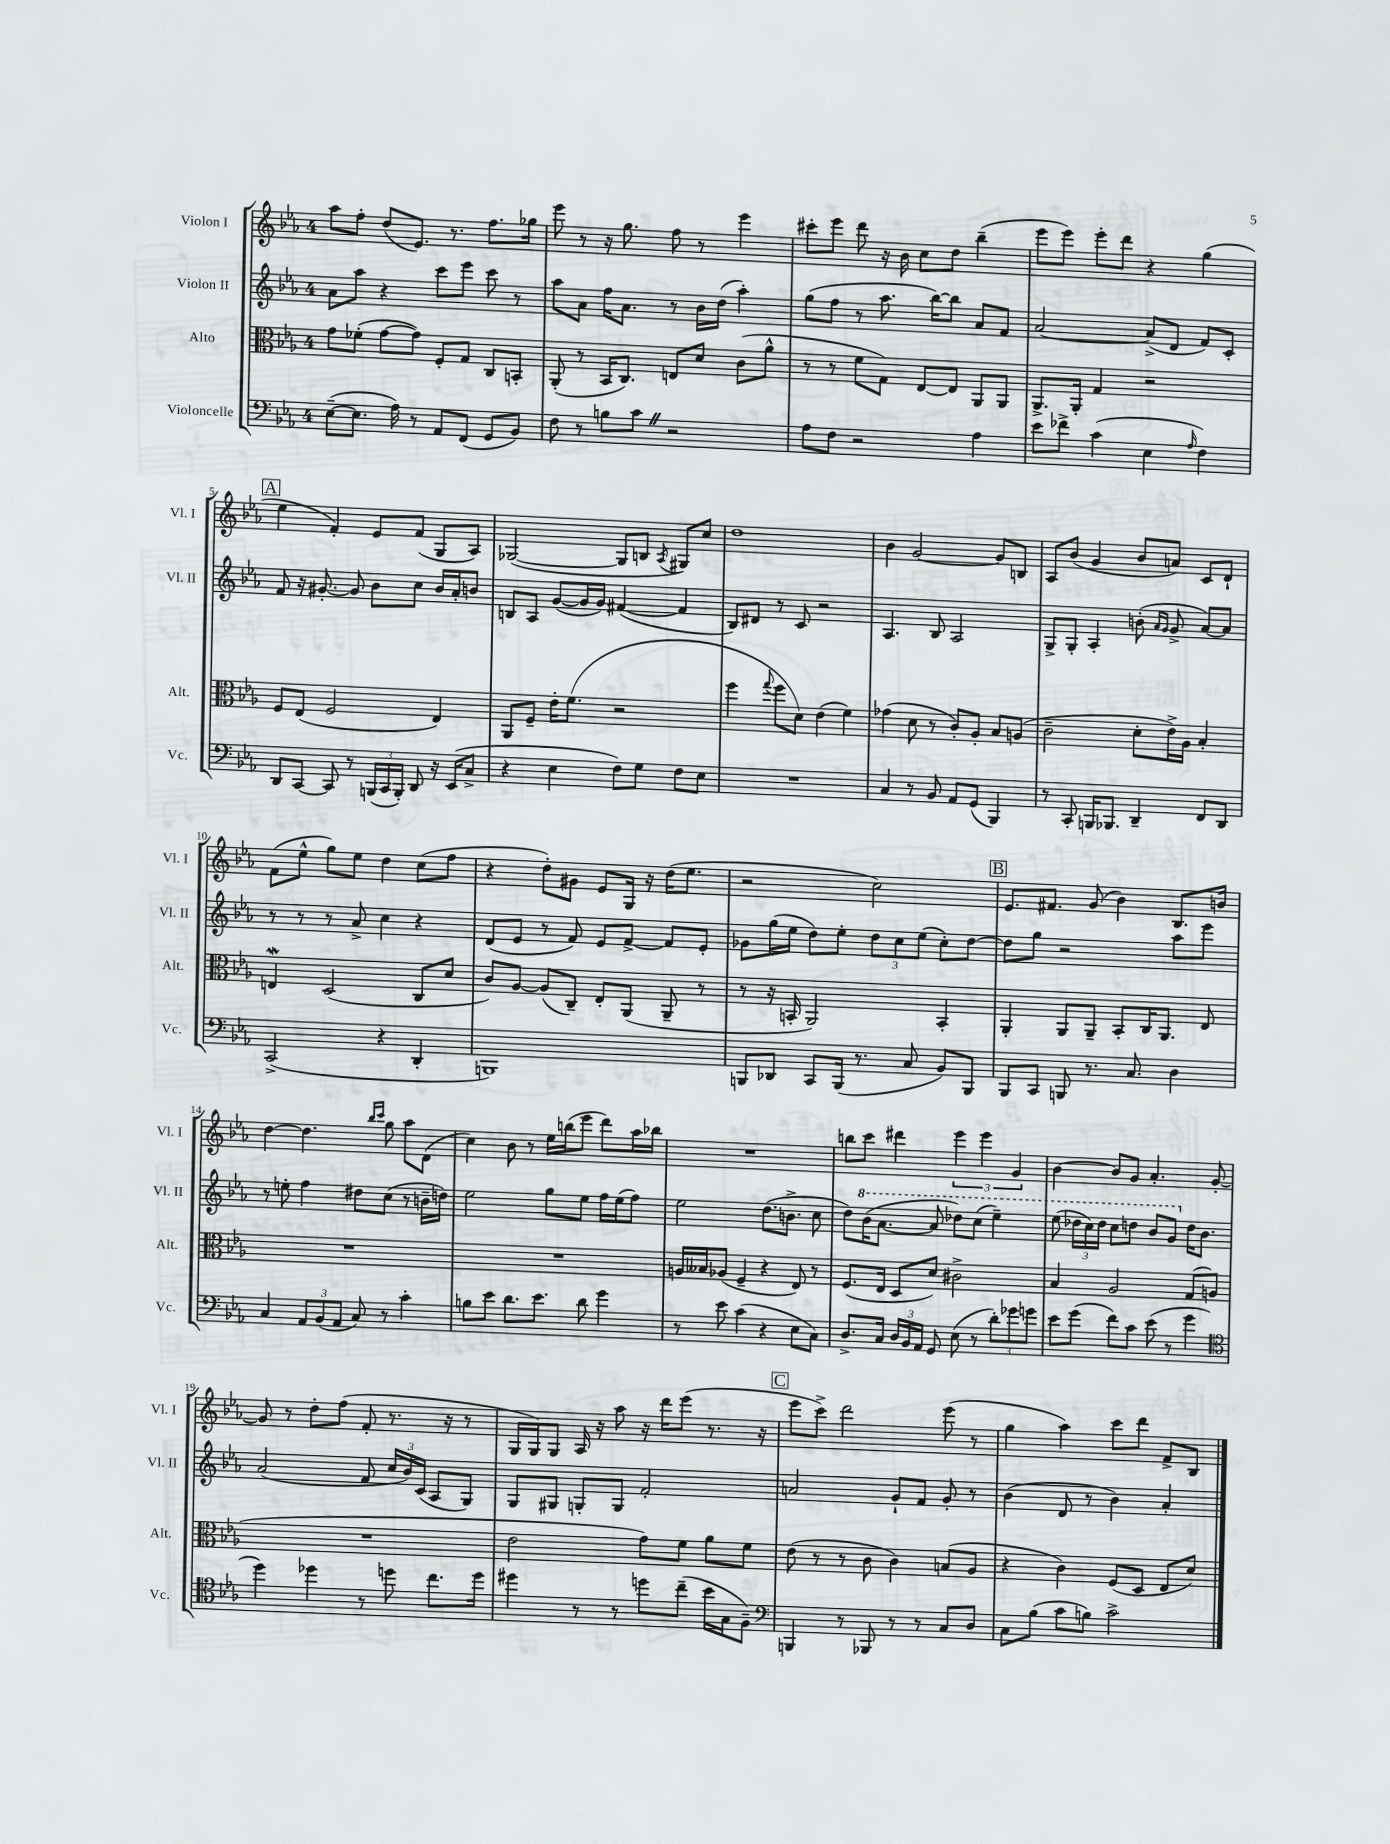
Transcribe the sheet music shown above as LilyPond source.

<<
\new StaffGroup <<
\new Staff = "s0" \with { instrumentName = "Violon I" shortInstrumentName = "Vl. I" } {
    \clef treble \key ees \major \once \override Staff.TimeSignature.style = #'single-digit \time 4/4
    \autoBeamOff aes''8[ f''8]-. d''8[( ees'8.]) r8. f''8.[ ges''16] |
    ees'''8 r8 r16 g''8. f''8 r8 ees'''4 |
    cis'''8[-. ees'''8] d'''8 r16 bes'16 c''8[ d''8] bes''4--( |
    ees'''8[ ees'''8]) ees'''8[-. d'''8] r4 g''4( |
    \mark \markup { \box "A" } ees''4 f'4-.) ees'8[ f'8]( g8[ aes8]) |
    ges2~( ges8[ b8] \acciaccatura { aes8 } gis8[) c''8] |
    d''1 |
    bes'4 g'2~ g'8[ b8] |
    aes8[ bes'8]( g'4 bes'8[ a'8]) c'8[ d'8]-! |
    f'8[( ees''8]-^ g''8[) ees''8] d''4 c''8[( f''8] |
    r4 d''8[-.) gis'8] ees'8[ g16] r16 d''16[( ees''8.] |
    r2 c''2) |
    \mark \markup { \box "B" } ees'8.[ fis'8.] g'8( bes'4) bes8.[ b'16] |
    d''4~ d''4. \grace { bes''16[ c'''16] } g''8 aes''8[ d'8]( |
    c''4) bes'8 r8 ees''16[ b''16( ees'''8] d'''8[) aes''16 bes''16] |
    R1 |
    b''8[ c'''8] dis'''4 \tuplet 3/2 { ees'''4 ees'''4 g'4 } |
    bes'4~ bes'8[ g'8] aes'4.-. g'8~-. |
    g'8 r8 d''8[-. f''8]( f'8-. r8. r16 r8 |
    g16[ g16) g8] aes16 r16 aes''8 r16 d'''16[ ees'''8]( r8. r16 |
    \mark \markup { \box "C" } ees'''8[ c'''8]->) d'''2 ees'''8( r8 |
    g''4 aes''4) c'''8[ d'''8] f'8[-> bes8] \bar "|." |
}
\new Staff = "s1" \with { instrumentName = "Violon II" shortInstrumentName = "Vl. II" } {
    \clef treble \key ees \major \once \override Staff.TimeSignature.style = #'single-digit \time 4/4
    \autoBeamOff aes'8[ aes''8] r4 c'''8[ ees'''8] c'''8 r8 |
    aes''8[ aes'8] f''16[ aes'8.] r8 bes'16[ d''16]( aes''4-.) |
    g''8[( f''8] r8 aes''8. bes''16[~) bes''8] aes'8[ f'8] |
    aes'2~ aes'8[->( d'8] f'8[) c'8]-. |
    \mark \markup { \box "A" } f'8 r16 gis'8.~-. gis'8 bes'8[ c''8] bes'16[ aes'16-. b'8] |
    b8[ aes8] g'8[~( g'16 g'16]) fis'4~( fis'4 |
    bes8[) dis'8] r8 c'8 r2 |
    aes4. bes8 aes2 |
    g8[-> g8]-. aes4-. b'8-.( \grace { aes'16[ g'16] } g'8-> aes'8[~) aes'8] |
    r8 r8 r8 aes'8-> c''4 r4 |
    d'8[( ees'8] r8 f'8) ees'8[ f'8]~-> f'8[ ees'8]-. |
    ges'8[ g''16( ees''16] d''8[) ees''8]-. \tuplet 3/2 { d''8[ c''8 ees''8]( } c''8[-.) d''8]~ |
    \mark \markup { \box "B" } d''8[ g''8] r2 aes''8[ ees'''8] |
    r8 e''8-. f''4 dis''8[ c''8]( r8 b'16[-- d''16]) |
    ees''2 g''8[ ees''8] f''16[ ees''16( f''8]) |
    ees''2 d''8.[( b'8.]-> c''8 |
    d''8[) \ottava #1 bes''16( aes''8.]~ aes''8 des'''8[) c'''8]( ees'''4--) |
    ees'''8( \tuplet 3/2 { des'''16[ c'''16) des'''16] } c'''8[ d'''8] bes''8[ g''8] \ottava #0 d''16[ bes'8.] |
    aes'2( f'8 \tuplet 3/2 { c''16[ bes'16) c'16]( } aes8[ g8]) |
    g8[ gis8] g8[-. g8] f'2-. |
    \mark \markup { \box "C" } a'2 g'8[-! f'8] g'8-. r8 |
    bes'4( d'8 r8 bes'4) aes'4-. \bar "|." |
}
\new Staff = "s2" \with { instrumentName = "Alto" shortInstrumentName = "Alt." } {
    \clef alto \key ees \major \once \override Staff.TimeSignature.style = #'single-digit \time 4/4
    \autoBeamOff g'8[ fes'8]-.( g'8[~ g'8]) f8[-. g8] c8[ b,8]-. |
    aes,8-.( r8 bes,16[ c8.]) e8[ d'8] c'8[( aes'8]-^ |
    r8 r8 f'8[ g8]) ees8[~ ees8] aes,8[ aes,8] |
    aes,8.[-> aes,16]-. g4 r2 |
    \mark \markup { \box "A" } f8[ ees8]( f2 ees4) |
    aes,8[ f8]-- ees'16[-. f'8.]( r2 |
    f''4 \appoggiatura { g''8 } f''8[ d'8]) ees'4( f'4) |
    ges'4( d'8 r8 c'8[-.) aes8]-. bes8[ a8]( |
    c'2-- d'8[-. ees'16->) aes16] bes4-. |
    e4\mordent d2( c8[ d'8] |
    c'8[) aes8]~ aes8[( c8]--) ees8[-. aes,8]( aes,8-- r8 |
    r8 r16 b,16-. aes,2) b,4-. |
    \mark \markup { \box "B" } aes,4-. aes,8[ aes,8]-- bes,8[-. c16 aes,8.] ees8 |
    R1 |
    R1 |
    a16[ beses16 aes8]( f4-- r4 ees8) r8 |
    f8.[( ees16] d8[ d'8]) cis'2-> |
    bes4 aes2 g8[( a8] |
    R1 |
    ees'2 g'8[) f'8] aes'8[ f'8] |
    \mark \markup { \box "C" } ees'8( r8 r8 c'8 c'4) b8[( aes8] |
    r4 c'4) f8[( d8] ees8[ d'8]) \bar "|." |
}
\new Staff = "s3" \with { instrumentName = "Violoncelle" shortInstrumentName = "Vc." } {
    \clef bass \key ees \major \once \override Staff.TimeSignature.style = #'single-digit \time 4/4
    \autoBeamOff ees8[~--( ees8.] aes16) r8 aes,8[ f,8]( g,8[ bes,8]) |
    f8 r8 b8[ c'8] \once \override BreathingSign.text = \markup { \musicglyph "scripts.caesura.straight" } \breathe r2 |
    aes8[ f8] r2 aes4 |
    ees'8[ fes'8]-> c'4( ees4 \grace { aes16 } f4) |
    \mark \markup { \box "A" } d,8[ c,8]~ c,8 r8 \tuplet 3/2 { b,,16[( c,16 b,,16]-.) } d,8 r16 ees,16[( c8]-> |
    r4 ees4 f8[) g8] f8[ ees8] |
    R1 |
    c4 r8 bes,8 aes,8[ g,8]( bes,,4) |
    r8 c,8-. b,,16[ bes,,8.] d,4-- f,8[ d,8] |
    c,2->( r4 d,4-. |
    b,,1) |
    b,,8[ des,8] c,8[ b,,16]( r8. c8 bes,8[) b,,8] |
    \mark \markup { \box "B" } bes,,8[ c,8] b,,8 r8. c8. d4 |
    c4 \tuplet 3/2 { aes,8[ bes,8( aes,8] } c8) r8 c'4-. |
    b8[ ees'8] d'8.[ ees'8.] d'8 g'4 |
    r8 ees'8 c'4( r4 ees8[ c8]) |
    d8.[-> c16] \tuplet 3/2 { d16[ bes,16 aes,16] } g,8 ees8( r8 \tuplet 3/2 { d'8[-.) ges'8 g'8] } |
    ees'8[ g'8]( f'8[) c'8] ees'8( r8 g'4 |
    \clef tenor d''4) des''4 r8 d''8 c''8.[ d''16] |
    dis''4 r8 r8 d''8[ c''8]--( bes'16[ g16 f8]--) |
    \mark \markup { \box "C" } \clef bass b,,4 r8 bes,,8 r8 r8 c8[ d8] |
    c8[ bes8]( c'8[ b8]) c'2-> \bar "|." |
}
>>
>>
